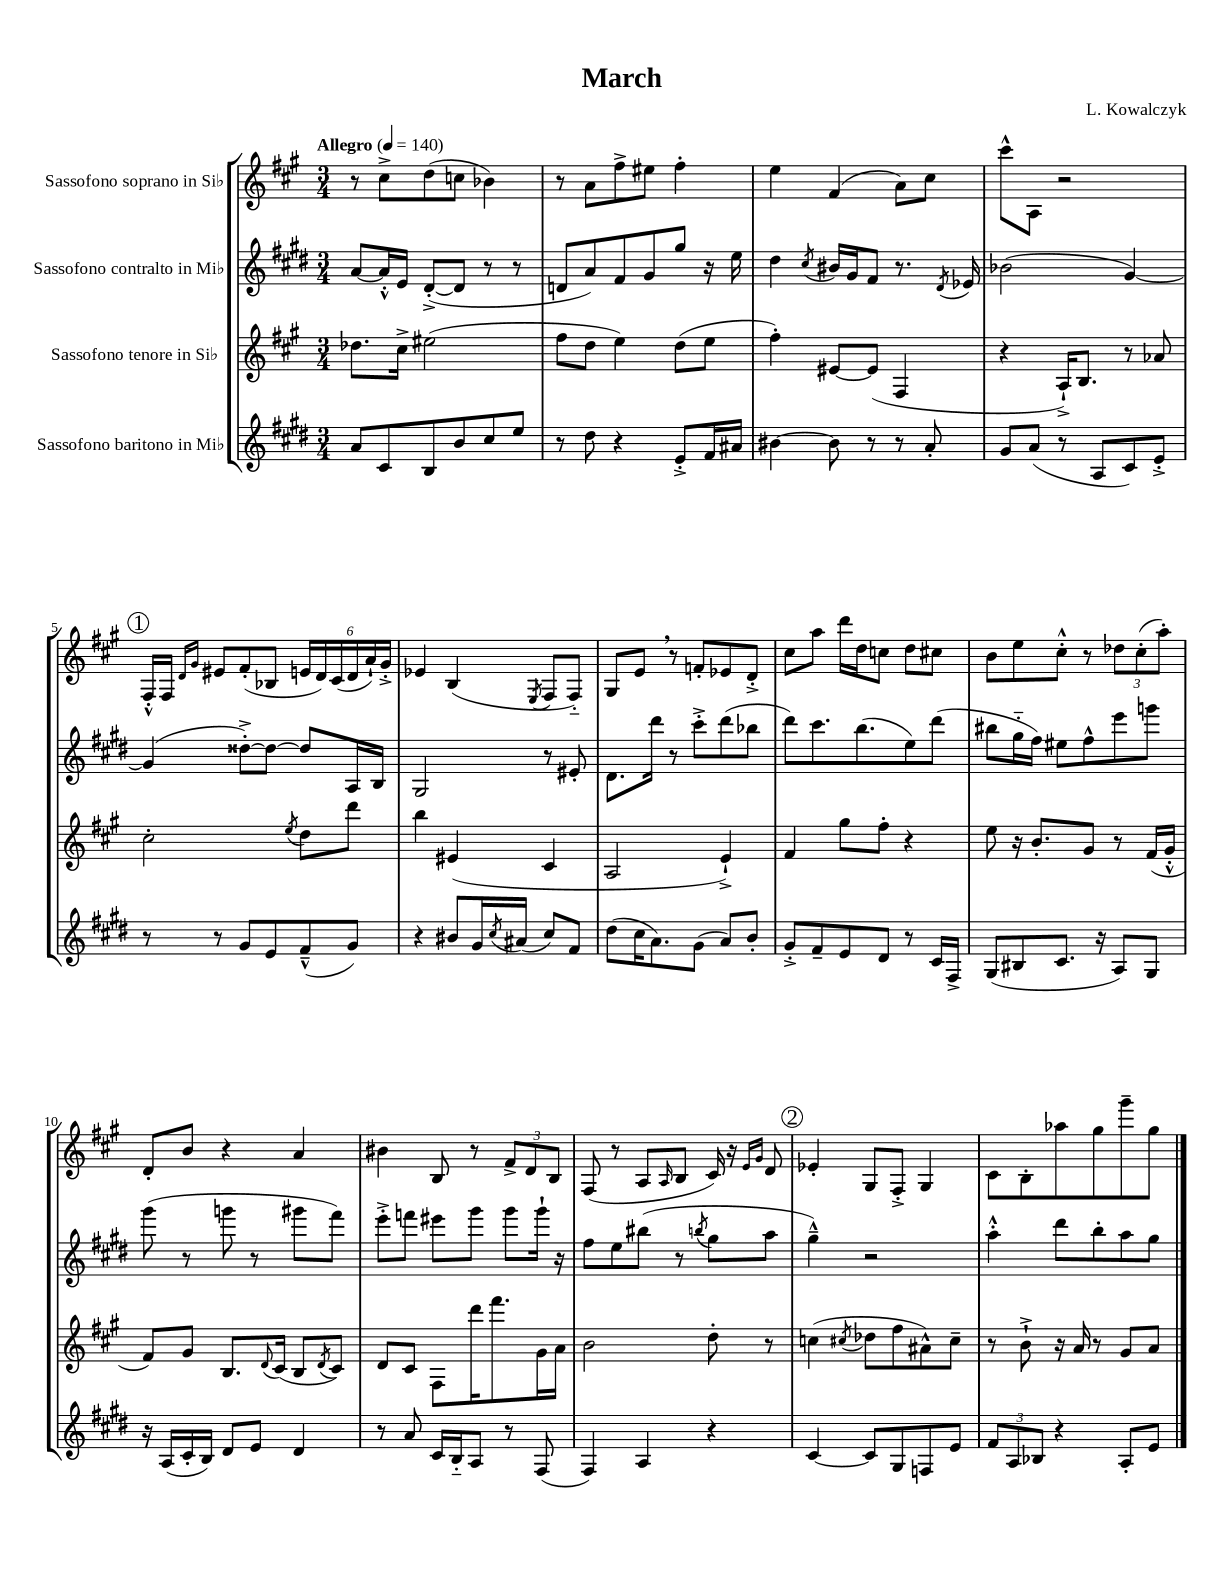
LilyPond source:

\header { title = "March" composer = "L. Kowalczyk" }
<<
\new StaffGroup <<
\new Staff = "s0" \with { instrumentName = "Sassofono soprano in Sib" } {
    \clef treble \key a \major \numericTimeSignature \time 3/4 \tempo "Allegro" 4 = 140
    r8 cis''8-> d''8( c''8 bes'4) |
    r8 a'8 fis''8-> eis''8 fis''4-. |
    e''4 fis'4( a'8) cis''8 |
    cis'''8-^ a8 r2 |
    \mark \markup { \circle "1" } fis16-.-^ fis16 \grace { d'16 gis'16 } eis'8 fis'8-.( bes8 \tuplet 6/4 { e'16 d'16) cis'16( d'16 a'16-!) gis'16-.-> } |
    ees'4 b4( \acciaccatura { e8 } fis8 fis8-_) |
    gis8 e'8 \breathe r8 f'8-. ees'8 d'8-.-> |
    cis''8 a''8 d'''16 d''16 c''8 d''8 cis''8 |
    b'8 e''8 cis''8-.-^ r8 \tuplet 3/2 { des''8 cis''8-.( a''8-.) } |
    d'8-. b'8 r4 a'4 |
    bis'4 b8 r8 \tuplet 3/2 { fis'8-> d'8 b8 } |
    fis8( r8 a8 \grace { a16 } b8 cis'16) r16 \grace { e'16 gis'16 } d'8 |
    \mark \markup { \circle "2" } ees'4-. gis8 fis8-.-> gis4 |
    cis'8 b8-. aes''8 gis''8 gis'''8-- gis''8 \bar "|." |
}
\new Staff = "s1" \with { instrumentName = "Sassofono contralto in Mib" } {
    \clef treble \key e \major \numericTimeSignature \time 3/4
    a'8~ a'16-.-^ e'16 dis'8~-.->( dis'8 r8 r8 |
    d'8 a'8) fis'8 gis'8 gis''8 r16 e''16 |
    dis''4 \acciaccatura { cis''8 } bis'16 gis'16 fis'8 r8. \acciaccatura { dis'8 } ees'16 |
    bes'2( gis'4~) |
    \mark \markup { \circle "1" } gis'4( disis''8~-.->) disis''8~ disis''8 a16 b16 |
    gis2 r8 eis'8-. |
    dis'8. dis'''16 r8 cis'''8-.-> dis'''8( bes''8 |
    dis'''8) cis'''8. b''8.( e''8) dis'''8( |
    bis''8 gis''16-_ fis''16) eis''8 fis''8-^ e'''8 g'''8 |
    gis'''8( r8 g'''8 r8 gis'''8 fis'''8) |
    e'''8-.-> f'''8 eis'''8 gis'''8 gis'''8 gis'''16-! r16 |
    fis''8 e''8 bis''8( r8 \acciaccatura { b''8 } gis''8 a''8 |
    \mark \markup { \circle "2" } gis''4---^) r2 |
    a''4-.-^ dis'''8 b''8-. a''8 gis''8 \bar "|." |
}
\new Staff = "s2" \with { instrumentName = "Sassofono tenore in Sib" } {
    \clef treble \key a \major \numericTimeSignature \time 3/4
    des''8. cis''16-> eis''2( |
    fis''8 d''8 e''4) d''8( e''8 |
    fis''4-.) eis'8~ eis'8( fis4 |
    r4 a16-!->) b8. r8 aes'8 |
    \mark \markup { \circle "1" } cis''2-. \acciaccatura { e''8 } d''8 d'''8 |
    b''4 eis'4( cis'4 |
    a2 e'4-!->) |
    fis'4 gis''8 fis''8-. r4 |
    e''8 r16 b'8.-. gis'8 r8 fis'16( gis'16-.-^ |
    fis'8) gis'8 b8. \appoggiatura { d'8 } cis'16( b8 \acciaccatura { d'8 } cis'8) |
    d'8 cis'8 fis8 d'''16 fis'''8. gis'16 a'16 |
    b'2 d''8-. r8 |
    \mark \markup { \circle "2" } c''4( \acciaccatura { cis''8 } des''8 fis''8 ais'8-^) cis''8-- |
    r8 b'8-!-> r16 a'16 r8 gis'8 a'8 \bar "|." |
}
\new Staff = "s3" \with { instrumentName = "Sassofono baritono in Mib" } {
    \clef treble \key e \major \numericTimeSignature \time 3/4
    a'8 cis'8 b8 b'8 cis''8 e''8 |
    r8 dis''8 r4 e'8-.-> fis'16 ais'16 |
    bis'4~ bis'8 r8 r8 a'8-. |
    gis'8 a'8( r8 a8 cis'8) e'8-.-> |
    \mark \markup { \circle "1" } r8 r8 gis'8 e'8 fis'8---^( gis'8) |
    r4 bis'8 gis'16 \acciaccatura { cis''8 } ais'16( cis''8) fis'8 |
    dis''8( cis''16 a'8.) gis'8( a'8) b'8-. |
    gis'8-.-> fis'8-- e'8 dis'8 r8 cis'16 fis16-> |
    gis8( bis8 cis'8. r16 a8) gis8 |
    r16 a16( cis'16-. b16) dis'8 e'8 dis'4 |
    r8 a'8 cis'16 b16-_ a8 r8 fis8( |
    fis4) a4 r4 |
    \mark \markup { \circle "2" } cis'4~ cis'8 gis8 f8 e'8 |
    \tuplet 3/2 { fis'8 a8 bes8 } r4 a8-. e'8 \bar "|." |
}
>>
>>
